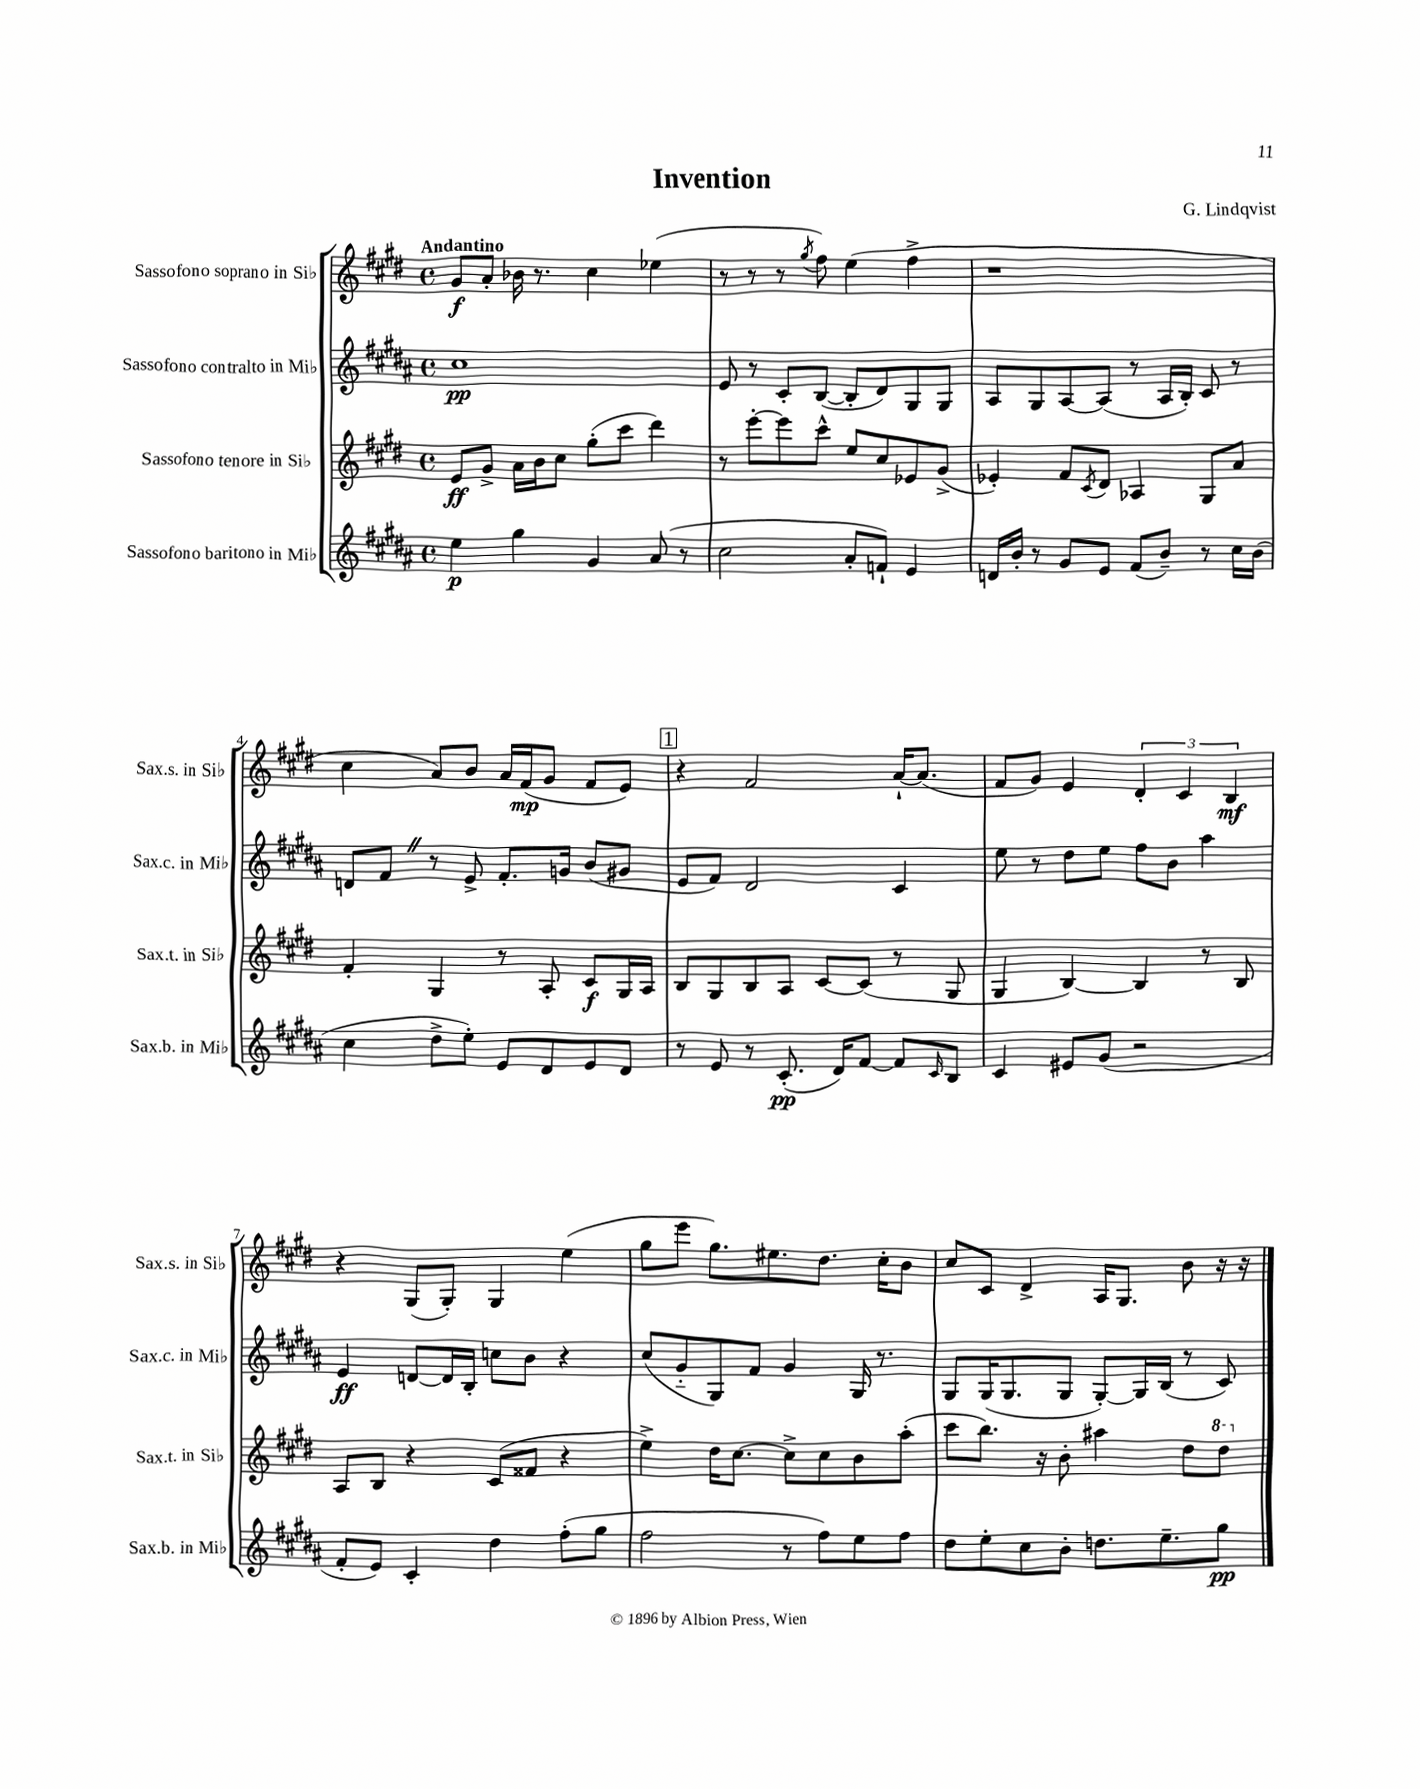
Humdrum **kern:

**kern	**dynam	**kern	**dynam	**kern	**dynam	**kern	**dynam
*part4	*part4	*part3	*part3	*part2	*part2	*part1	*part1
*staff4	*staff4	*staff3	*staff3	*staff2	*staff2	*staff1	*staff1
*I"Sassofono baritono in Mi♭	*	*I"Sassofono tenore in Si♭	*	*I"Sassofono contralto in Mi♭	*	*I"Sassofono soprano in Si♭	*
*I'Sax.b. in Mi♭	*	*I'Sax.t. in Si♭	*	*I'Sax.c. in Mi♭	*	*I'Sax.s. in Si♭	*
*clefG2	*	*clefG2	*	*clefG2	*	*clefG2	*
*k[f#c#g#d#a#]	*	*k[f#c#g#d#]	*	*k[f#c#g#d#a#]	*	*k[f#c#g#d#]	*
*M4/4	*	*M4/4	*	*M4/4	*	*M4/4	*
*met(c)	*	*met(c)	*	*met(c)	*	*met(c)	*
=1	=1	=1	=1	=1	=1	=1	=1
!	!	!	!	!	!	!LO:TX:a:B:t=Andantino	!
4ee\	p	8e/L	ff	1cc#	pp	8g#/L	f
.	.	8g#^/J	.	.	.	8a'/J	.
4gg#\	.	16a\LL	.	.	.	16b-X\	.
.	.	16b\J	.	.	.	8.r	.
.	.	8cc#\J	.	.	.	.	.
4g#/	.	(8gg#'\L	.	.	.	4cc#\	.
.	.	8ccc#\J	.	.	.	.	.
(8a#/	.	4ddd#\)	.	.	.	(4ee-X\	.
8r	.	.	.	.	.	.	.
=2	=2	=2	=2	=2	=2	=2	=2
2cc#\	.	8r	.	8e/	.	8r	.
.	.	[8eee'\L	.	8r	.	8r	.
.	.	8eee\]	.	8c#'/L	.	8r	.
.	.	.	.	.	.	8qgg#/	.
.	.	8ccc#^^\J	.	([8B/J	.	8ff#\)	.
8a#'/L	.	8ee/L	.	8B'/L]	.	(4ee\	.
8fn`/J)	.	8cc#/	.	8d#/)	.	.	.
4e/	.	8e-X/	.	8G#/	.	4ff#^\	.
.	.	(8g#^/J	.	8G#/J	.	.	.
=3	=3	=3	=3	=3	=3	=3	=3
16dn/LL	.	4e-X'/)	.	8A#/L	.	1r	.
16b'/JJ	.	.	.	.	.	.	.
8r	.	.	.	8G#/	.	.	.
8g#/L	.	8f#/L	.	[8A#/	.	.	.
.	.	8qc#/	.	.	.	.	.
8e/J	.	8d#/J	.	(8A#/J]	.	.	.
(8f#/L	.	4A-X/	.	8r	.	.	.
8b~/J)	.	.	.	16A#/LL	.	.	.
.	.	.	.	16B'/JJ)	.	.	.
8r	.	8G#/L	.	8c#/	.	.	.
16cc#\LL	.	8a/J	.	8r	.	.	.
(16b\JJ	.	.	.	.	.	.	.
!!LO:LB:g=z
=4	=4	=4	=4	=4	=4	=4	=4
4cc#\	.	4f#'/	.	8dn/L	.	4cc#\	.
.	.	.	.	8f#Z/J	.	.	.
8dd#^\L	.	4G#/	.	8r	.	8a/L)	.
8ee'\J)	.	.	.	8e^/	.	8b/J	.
8e/L	.	8r	.	8.f#'/L	.	16a/LL	.
.	.	.	.	.	.	(16f#/J	mp
8d#/	.	8A'/	.	.	.	8g#/J	.
.	.	.	.	16gn/Jk	.	.	.
8e/	.	8c#/L	f	(8b/L	.	8f#/L	.
8d#/J	.	16G#/L	.	8g#X/J	.	8e/J)	.
.	.	16A/JJ	.	.	.	.	.
!!LO:REH:place=s1:t=1
=5	=5	=5	=5	=5	=5	=5	=5
8r	.	8B/L	.	8e/L	.	4r	.
8e/	.	8G#/	.	8f#/J)	.	.	.
8r	.	8B/	.	2d#/	.	2f#/	.
(8.c#'/	pp	8A/J	.	.	.	.	.
.	.	[8c#/L	.	.	.	.	.
16d#/KL)	.	.	.	.	.	.	.
[8f#/J	.	(8c#/J]	.	.	.	.	.
8f#/L]	.	8r	.	4c#/	.	[16a`/KL	.
.	.	.	.	.	.	(8.a/J]	.
16qqc#/	.	.	.	.	.	.	.
8B/J	.	8G#/	.	.	.	.	.
=6	=6	=6	=6	=6	=6	=6	=6
4c#/	.	4G#/	.	8ee\	.	8f#/L	.
.	.	.	.	8r	.	8g#/J)	.
8e#X/L	.	[4B/)	.	8dd#\L	.	4e/	.
(8g#/J	.	.	.	8ee\J	.	.	.
2r	.	4B/]	.	8ff#\L	.	6d#'/	.
.	.	.	.	8b\J	.	.	.
.	.	.	.	.	.	6c#/	.
.	.	8r	.	4aa#\	.	.	.
.	.	.	.	.	.	6B/	mf
.	.	8B/	.	.	.	.	.
!!LO:LB:g=z
=7	=7	=7	=7	=7	=7	=7	=7
8f#'/L	.	8A/L	.	4e/	ff	4r	.
8e/J)	.	8B/J	.	.	.	.	.
4c#'/	.	4r	.	[8dn/L	.	(8G#/L	.
.	.	.	.	16d/L]	.	8G#'/J)	.
.	.	.	.	16B'/JJ	.	.	.
4dd#\	.	(8c#/L	.	8ccn\L	.	4G#/	.
.	.	8f##X/J	.	8b\J	.	.	.
(8ff#'\L	.	4r	.	4r	.	(4ee\	.
8gg#\J	.	.	.	.	.	.	.
=8	=8	=8	=8	=8	=8	=8	=8
2ff#\	.	4ee^\)	.	(8cc#/L	.	8gg#\L	.
.	.	.	.	8g#/	.	8eee\J	.
.	.	16dd#\KL	.	8G#/)	.	8.gg#\L)	.
.	.	[8.cc#\J	.	.	.	.	.
.	.	.	.	8f#/J	.	.	.
.	.	.	.	.	.	8.ee#X\	.
8r	.	8cc#^\L]	.	4g#/	.	.	.
8ff#\L)	.	8cc#\	.	.	.	8.dd#\J	.
8ee\	.	8b\	.	16G#/	.	.	.
.	.	.	.	8.r	.	16cc#'\KL	.
8ff#\J	.	(8aa'\J	.	.	.	8b\J	.
=9	=9	=9	=9	=9	=9	=9	=9
8dd#\L	.	8ccc#\L	.	8G#/L	.	8cc#/L	.
8ee'\	.	8.bb\J)	.	(16G#/K	.	8c#/J	.
.	.	.	.	8.G#/	.	.	.
8cc#\	.	.	.	.	.	4d#^/	.
.	.	16r	.	.	.	.	.
8b'\J	.	8b'\	.	8G#/J	.	.	.
8.ddn\L	.	4aa#X\	.	[8G#'/L)	.	16A/KL	.
.	.	.	.	.	.	8.G#/J	.
.	.	.	.	16G#/L]	.	.	.
8.ee~\	.	.	.	(16B/JJ	.	.	.
.	.	8dd#\L	.	8r	.	8b\	.
*	*	*8va	*	*	*	*	*
8gg#\J	pp	8ddd#\J	.	8c#/)	.	16r	.
.	.	.	.	.	.	16r	.
*	*	*X8va	*	*	*	*	*
==	==	==	==	==	==	==	==
*-	*-	*-	*-	*-	*-	*-	*-
